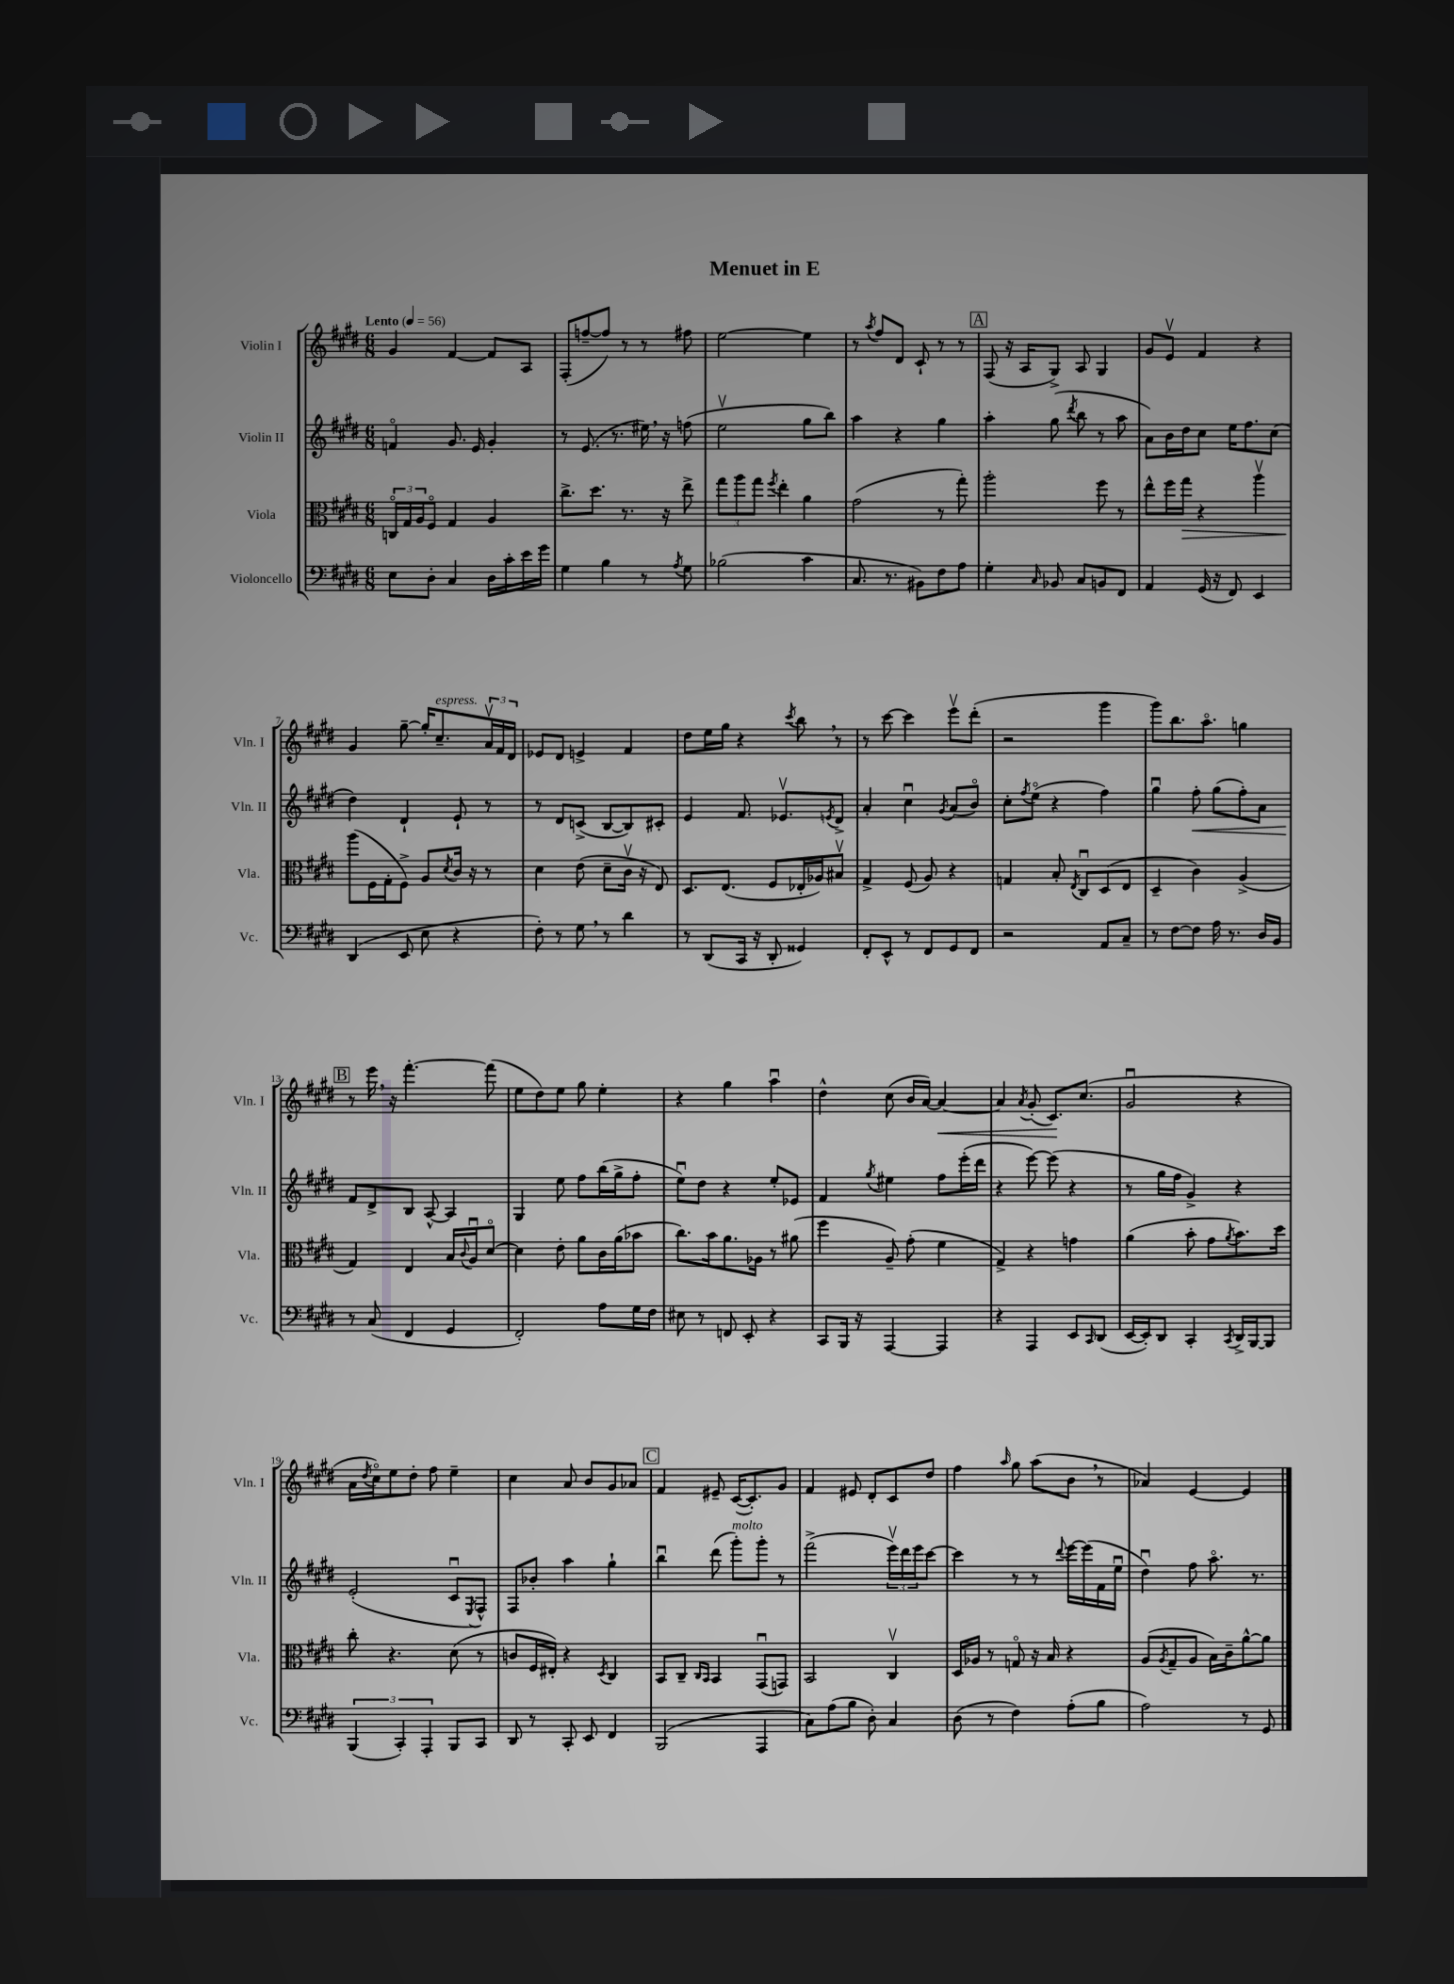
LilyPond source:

\header { title = "Menuet in E" }
<<
\new StaffGroup <<
\new Staff = "s0" \with { instrumentName = "Violin I" shortInstrumentName = "Vln. I" } {
    \clef treble \key e \major \numericTimeSignature \time 6/8 \tempo "Lento" 4 = 56
    gis'4 fis'4~ fis'8 a8 |
    fis8-.( f''8~-- f''8) r8 r8 fis''8 |
    e''2~ e''4 |
    r8 \acciaccatura { a''8 } fis''8 dis'8 cis'8-! r8 r8 |
    \mark \markup { \box "A" } fis8( r16 a16 gis8->) a8 gis4 |
    gis'8 e'8\upbow fis'4 r4 |
    gis'4 gis''8~-- gis''16-. cis''8.--^\markup { \italic "espress." } \tuplet 3/2 { a'16\upbow fis'16 dis'16 } |
    ees'8 dis'8 e'4-> fis'4 |
    dis''8 e''16 gis''16 r4 \acciaccatura { cis'''8 } b''8 \breathe r8 |
    r8 cis'''8~ cis'''4 e'''8\upbow dis'''8-.( |
    r2 gis'''4 |
    gis'''8) b''8. a''8.\flageolet g''4 |
    \mark \markup { \box "B" } r8 e'''16 \breathe r16 fis'''4.~-. fis'''8( |
    e''8 dis''8) e''8 gis''8 e''4-. |
    r4 gis''4 a''4\downbow |
    dis''4-^ cis''8( b'16 a'16~) a'4~\< |
    a'4 \acciaccatura { a'8 } gis'8-.( cis'8.\!) cis''8.( |
    gis'2\downbow r4 |
    a'16 \acciaccatura { dis''8 } cis''16\flageolet) e''8 dis''8-. fis''8 e''4-- |
    cis''4 a'8 b'8 gis'8 aes'8 |
    \mark \markup { \box "C" } fis'4 eis'8-- cis'16~( cis'8.-.) gis'8 |
    fis'4 eis'8 dis'8-. cis'8 dis''8 |
    fis''4 \grace { a''16 } gis''8 a''8( b'8 \breathe r8 |
    aes'4) e'4~ e'4 \bar "|." |
}
\new Staff = "s1" \with { instrumentName = "Violin II" shortInstrumentName = "Vln. II" } {
    \clef treble \key e \major \numericTimeSignature \time 6/8
    f'4\flageolet gis'8. e'16 gis'4-. |
    r8 e'8.( r8. eis''16) \breathe r16 f''8( |
    e''2\upbow gis''8 b''8) |
    a''4 r4 gis''4 |
    \mark \markup { \box "A" } a''4-. gis''8( \acciaccatura { dis'''8 } b''8 r8 a''8 |
    a'8) b'16 dis''16 cis''8 e''16 fis''8. cis''8( |
    dis''4) dis'4-! e'8-! r8 |
    r8 dis'8 c'8->( b8~ b8) cis'8-. |
    e'4 fis'8. ees'8.\upbow \acciaccatura { e'8 } dis'8-> |
    a'4-. cis''4\downbow \acciaccatura { gis'8 } a'8( b'8\flageolet) |
    cis''8-. \acciaccatura { fis''8 } e''8\flageolet( r4 fis''4) |
    gis''4\downbow fis''8-.\< gis''8( fis''8-.) a'8 |
    \mark \markup { \box "B" } fis'8\! dis'8-> b8 a8~-^ a4 |
    gis4 e''8 fis''8 b''16( gis''16-> fis''8-. |
    e''8\downbow) dis''8 r4 e''8-. ees'8 |
    fis'4 \acciaccatura { gis''8 } eis''4 fis''8 e'''16-.( dis'''16 |
    r4 e'''8~) e'''8( r4 |
    r8 gis''16 fis''16 gis'4->) r4 |
    e'2-.( cis'8\downbow \acciaccatura { e8 } fis8-^) |
    fis8 bes'8-. a''4 gis''4-! |
    \mark \markup { \box "C" } b''4\downbow dis'''8( gis'''8-.^\markup { \italic "molto" }) gis'''8-. r8 |
    fis'''2->( \tuplet 3/2 { e'''16\upbow) dis'''16 e'''16 } cis'''8~ |
    cis'''4 r8 r8 \appoggiatura { dis'''8 } e'''16~ e'''16( fis'16 e''16\downbow |
    dis''4\downbow) fis''8 a''8.\flageolet r8. \bar "|." |
}
\new Staff = "s2" \with { instrumentName = "Viola" shortInstrumentName = "Vla." } {
    \clef alto \key e \major \numericTimeSignature \time 6/8
    \tuplet 3/2 { c16\flageolet gis16 a16 } fis8\flageolet gis4 a4 |
    cis''8.-> dis''8. r8. r16 e''8-> |
    \tuplet 3/2 { gis''8 a''8 gis''8 } \acciaccatura { fis''8 } e''4-. a'4 |
    gis'2( r8 gis''8-.) |
    \mark \markup { \box "A" } a''2-. fis''8 r8 |
    e''8-^ fis''16 gis''16\> r4 a''4\upbow |
    a''8\!( fis16 gis16-. fis8->) a8 \acciaccatura { dis'8 } cis'16 r16 r8 |
    dis'4 e'8( dis'8-- cis'16\upbow r16 e8) |
    dis8. e8.( fis8 ees16-. aes16) bis8\upbow |
    gis4-> fis8( a8) r4 |
    g4 b8-. \acciaccatura { e8 } cis8\downbow dis8( e8 |
    dis4-- cis'4) a4->( |
    \mark \markup { \box "B" } gis4) e4 b16 \appoggiatura { cis'8 } a16\downbow dis'8~\flageolet |
    dis'4 e'8-. a'8 cis'16 a'16( bes'8 |
    cis''8.) b'16 a'8. aes16 r8 ais'8( |
    fis''4 a8--) gis'8-.( fis'4 |
    gis4->) r4 g'4 |
    a'4( b'8-. gis'8 \acciaccatura { a'8 } b'8.) dis''16 |
    cis''8-. r4. dis'8( r8 |
    c'8 fis16 eis16-.) r4 \acciaccatura { dis8 } cis4 |
    \mark \markup { \box "C" } b,8 cis8-- \grace { cis16 b,16 } b,4 gis,8\downbow( g,8) |
    b,2 cis4\upbow |
    dis16 aes16 r8 g8\flageolet r16 b16 r4 |
    a8( \acciaccatura { a8 } gis8-- a8 b16) cis'16-- a'8~-^ a'8 \bar "|." |
}
\new Staff = "s3" \with { instrumentName = "Violoncello" shortInstrumentName = "Vc." } {
    \clef bass \key e \major \numericTimeSignature \time 6/8
    e8 dis8-. cis4 dis16 cis'16-. e'16 gis'16 |
    gis4 b4 r8 \acciaccatura { a8 } gis8 |
    bes2( cis'4 |
    cis8. r8. bis,8) fis8 a8 |
    \mark \markup { \box "A" } gis4-. \grace { cis16 } bes,8 cis8 b,8 fis,8 |
    a,4 gis,16( r16 fis,8) e,4 |
    dis,4( e,8 e8 r4 |
    fis8-.) r8 gis8 \breathe r8 dis'4 |
    r8 dis,8( cis,16 r16 dis,8-. gisis,4) |
    fis,8-. e,8-^ r8 fis,8 gis,8 fis,8 |
    r2 a,8 cis8-- |
    r8 fis8~ fis8 a16 r8. dis16 b,16 |
    \mark \markup { \box "B" } r8 cis8( fis,4 gis,4 |
    fis,2-.) a8 gis16 fis16 |
    eis8 r8 f,8 e,8-. r4 |
    cis,8 b,,16 r16 a,,4~ a,,4 |
    r4 a,,4 e,8 \grace { cis,16 } dis,8( |
    e,16~ e,16-.) dis,8 cis,4-. \acciaccatura { cis,8 } dis,16-> b,,16~ b,,8 |
    \tuplet 3/2 { b,,4( cis,4-.) a,,4-. } b,,8 cis,8 |
    dis,8 r8 cis,8-. e,8 fis,4 |
    \mark \markup { \box "C" } b,,2( a,,4 |
    cis8) a8( b8 dis8-.) cis4 |
    dis8( r8 fis4) a8-.( b8 |
    a2) r8 gis,8 \bar "|." |
}
>>
>>
